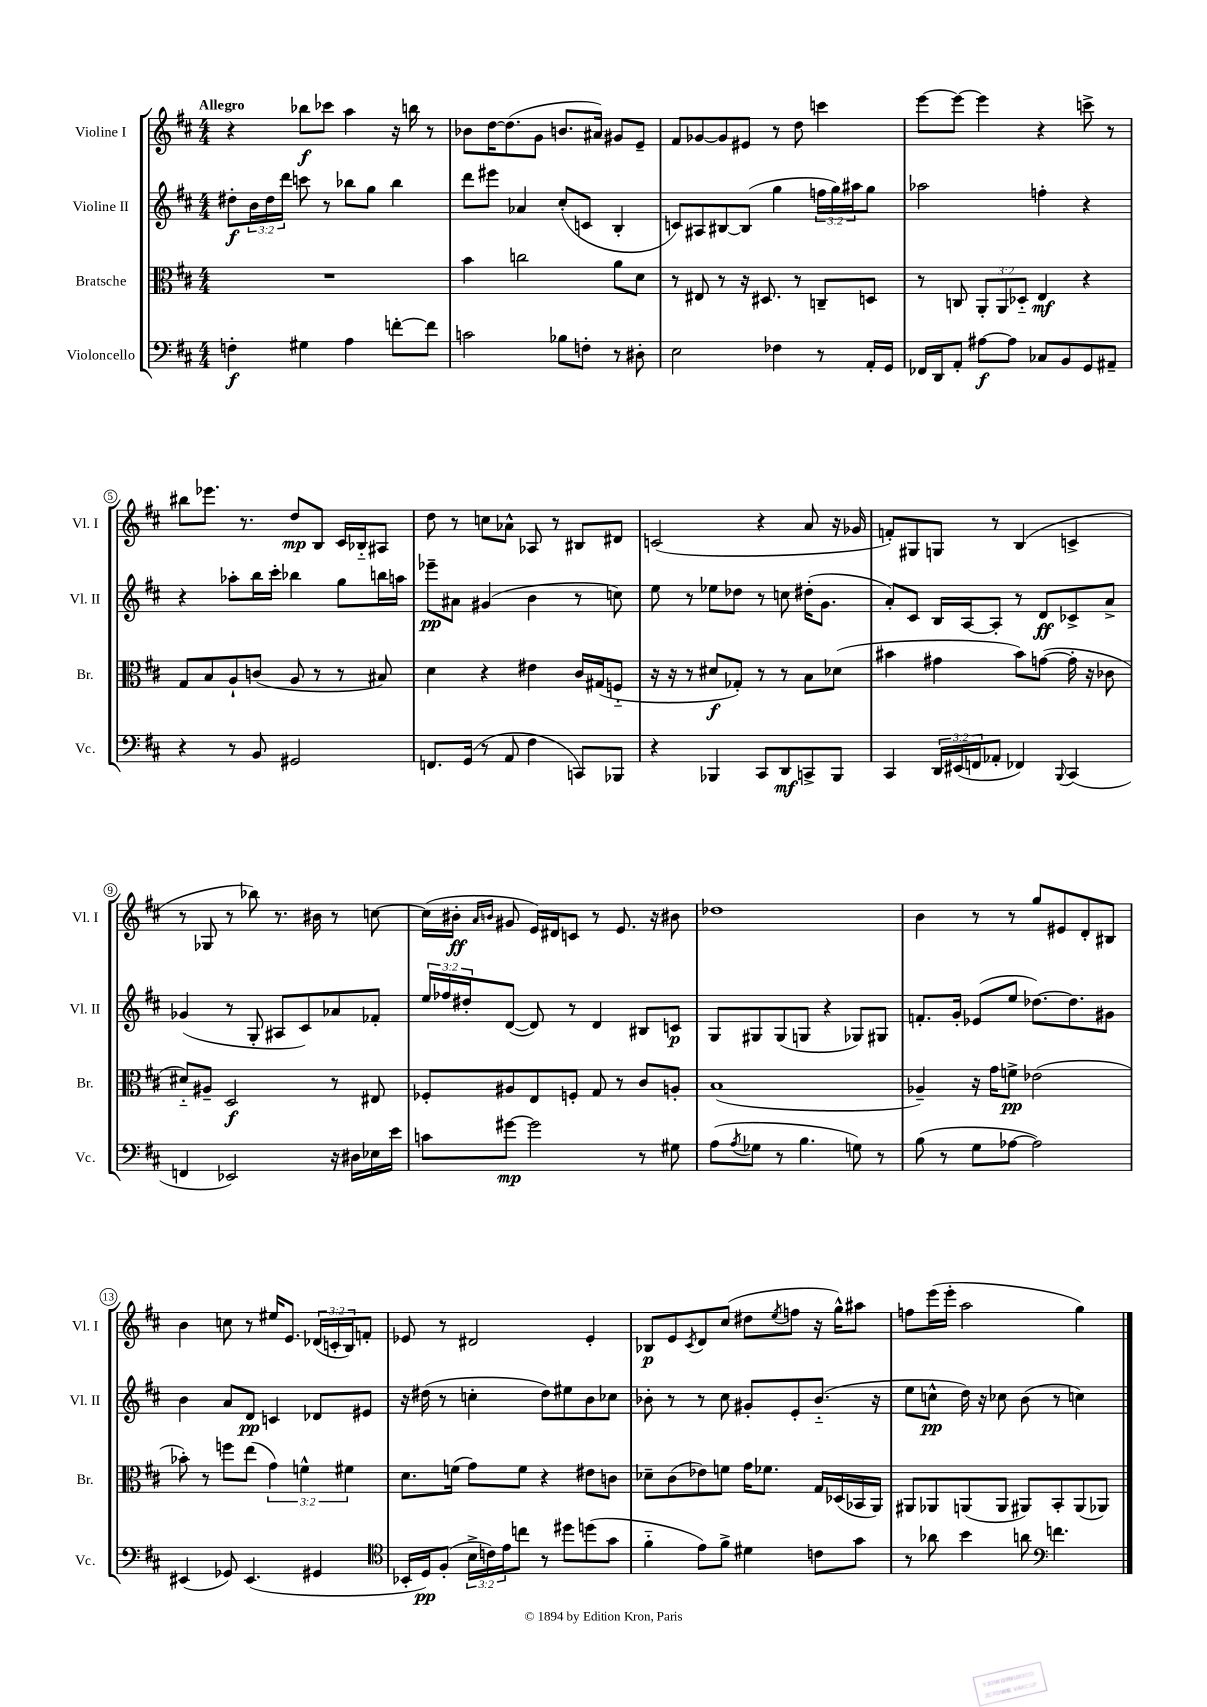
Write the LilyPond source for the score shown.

<<
\new StaffGroup <<
\new Staff = "s0" \with { instrumentName = "Violine I" shortInstrumentName = "Vl. I" } {
    \clef treble \key d \major \numericTimeSignature \time 4/4 \override Staff.TupletNumber.text = #tuplet-number::calc-fraction-text \tempo "Allegro"
    r4 bes''8\f ces'''8 a''4 r16 b''16 r8 |
    bes'8 d''16~ d''8.( g'8 b'8. ais'16) gis'8 e'8-- |
    fis'8 ges'8~ ges'8 eis'8 r8 d''8 c'''4 |
    e'''8~ e'''8~ e'''4 r4 c'''8-> r8 |
    bis''8 ees'''8. r8. d''8\mp b8 cis'16 bes16-_ ais8 |
    d''8 r8 c''8 aes'8-^ aes8 r8 bis8 dis'8 |
    c'2( r4 a'8 r16 ges'16 |
    f'8-.) gis8 g8 r8 b4( c'4-> |
    r8 ges8 r8 bes''8) r8. bis'16 r8 c''8~ |
    c''16( bis'16-.\ff \grace { a'16 b'16 } gis'8 e'16) dis'16 c'8 r8 e'8. r16 bis'8 |
    des''1 |
    b'4 r8 r8 g''8 eis'8 d'8-. bis8 |
    b'4 c''8 r8 eis''16 e'8. \tuplet 3/2 { des'16( c'16-. b16) } f'8-. |
    ees'8 r8 dis'2 ees'4-. |
    bes8\p e'8 \acciaccatura { cis'8 } d'8 cis''8( dis''8 \acciaccatura { e''8 } f''8 r16 g''16-^) ais''8 |
    f''8 e'''16( e'''16-. a''2 g''4) \bar "|." |
}
\new Staff = "s1" \with { instrumentName = "Violine II" shortInstrumentName = "Vl. II" } {
    \clef treble \key d \major \numericTimeSignature \time 4/4 \override Staff.TupletNumber.text = #tuplet-number::calc-fraction-text
    dis''8-.\f \tuplet 3/2 { b'16 dis''16 d'''16 } c'''8 r8 bes''8 g''8 bes''4 |
    d'''8 eis'''8 aes'4 cis''8-.( c'8 b4-. |
    c'8) ais8 bis8~ bis8( g''4 \tuplet 3/2 { f''16 g''16) ais''16 } g''8 |
    aes''2 f''4-. r4 |
    r4 aes''8-. b''16 cis'''16-. bes''4 g''8 b''16 a''16 |
    ees'''8--\pp ais'8 gis'4( b'4 r8 c''8) |
    e''8 r8 ees''8 des''8 r8 c''8 dis''16-.( g'8. |
    a'8-.) cis'8 b16 a16~ a8-. r8 d'8\ff ces'8-> a'8-> |
    ges'4( r8 g8-. ais8 cis'8) aes'8 fes'8-. |
    \tuplet 3/2 { e''16 fes''16 dis''16-. } d'8~( d'8) r8 d'4 bis8 c'8\p |
    g8 gis8 gis8( g8 r4 ges8) gis8 |
    f'8.-. g'16-. ees'8( e''8 des''8.~) des''8. gis'8 |
    b'4 a'8 d'8\pp c'4 des'8 eis'8 |
    r16 dis''16( r8 c''4-. dis''8) eis''8 b'8 ces''8 |
    bes'8-. r8 r8 cis''8 gis'8-. e'8-. bes'8.-_( r16 |
    e''8 c''8-^\pp d''16) r16 ces''8 b'8( r8 c''4) \bar "|." |
}
\new Staff = "s2" \with { instrumentName = "Bratsche" shortInstrumentName = "Br." } {
    \clef alto \key d \major \numericTimeSignature \time 4/4 \override Staff.TupletNumber.text = #tuplet-number::calc-fraction-text
    R1 |
    b'4 c''2 a'8 d'8 |
    r8 eis8 r8 r16 dis8. r8 c8-- d8 |
    r8 c8 \tuplet 3/2 { a,8-. a,8 des8-_ } e4\mf r4 |
    g8 b8 a8-! c'8( a8 r8 r8 bis8) |
    d'4 r4 eis'4 cis'16 gis16( f8-_ |
    r16 r16 r8 dis'8\f ges8-.) r8 r8 b8 des'8( |
    bis'4 gis'4 bis'8) g'8~( g'16-. r16 ces'8 |
    dis'8-_) ais8-- d2\f r8 eis8 |
    fes8-. ais8 e8 f8-. g8 r8 cis'8 a8-. |
    b1( |
    aes4--) r16 g'16 f'8->\pp ees'2( |
    bes'8-.) r8 f''8 e''8( \tuplet 3/2 { g'4) f'4-^ fis'4 } |
    d'8. f'16( g'8) f'8 r4 eis'8 c'8 |
    des'8-- cis'8( ees'8) f'8 g'16 fes'8. g16 des16( bes,16 a,16) |
    ais,8 aes,8 a,8( a,8 ais,8) b,8-. ais,8( aes,8) \bar "|." |
}
\new Staff = "s3" \with { instrumentName = "Violoncello" shortInstrumentName = "Vc." } {
    \clef bass \key d \major \numericTimeSignature \time 4/4 \override Staff.TupletNumber.text = #tuplet-number::calc-fraction-text
    f4-.\f gis4 a4 f'8~-. f'8 |
    c'2 bes8 f8-. r8 dis8-. |
    e2 fes4 r8 a,16-. g,16 |
    fes,16 d,16 a,8-. ais8~\f ais8 ces8 b,8 g,8 ais,8-- |
    r4 r8 b,8 gis,2 |
    f,8. g,16( r8 a,8 fis4 c,8) bes,,8 |
    r4 bes,,4 cis,8 d,8\mf c,8-> bes,,8 |
    cis,4 \tuplet 3/2 { d,16 eis,16( f,16 } aes,8-. fes,4) \appoggiatura { b,,8 } cis,4( |
    f,4 ees,2) r16 dis16 ees16 e'16 |
    c'8 gis'8~\mp gis'2 r8 gis8 |
    a8( \acciaccatura { a8 } ges8 r8 b4. g8) r8 |
    b8( r8 g8 aes8~ aes2) |
    eis,4( ges,8) eis,4.( gis,4 |
    \clef tenor bes,16-. d16\pp) fis8-.( \tuplet 3/2 { b16-> c'16) e'16 } c''8 r8 dis''8 d''8( g'8 |
    fis'4-_ e'8) fis'8-> dis'4 c'8 g'8 |
    r8 aes'8 b'4 a'8 \clef bass f'4. \bar "|." |
}
>>
>>
\layout { \context { \Score \override BarNumber.stencil = #(make-stencil-circler 0.1 0.3 ly:text-interface::print) } }
